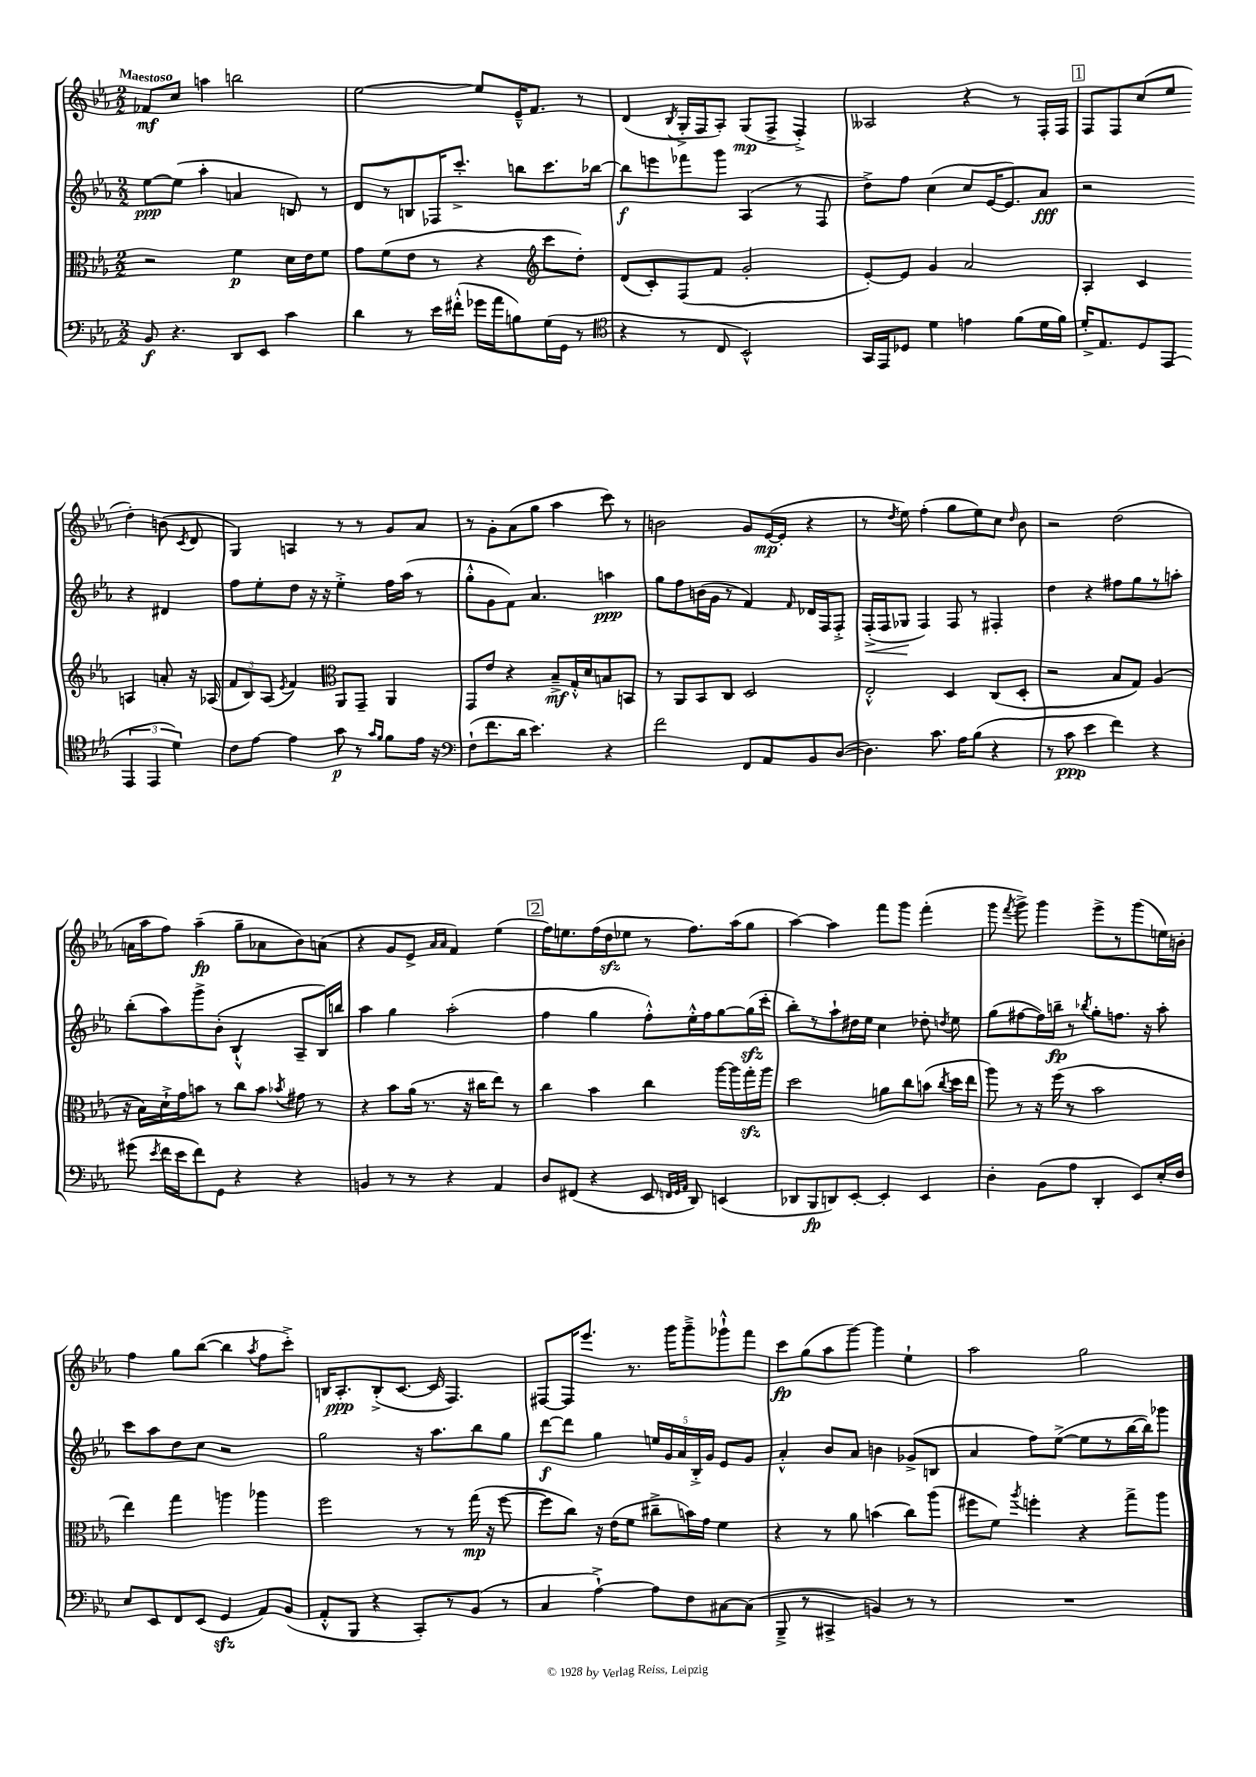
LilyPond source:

<<
\new StaffGroup <<
\new Staff = "s0" {
    \clef treble \key ees \major \numericTimeSignature \time 2/2 \tempo "Maestoso"
    \autoBeamOff fes'8[\mf c''8] a''4 b''2 |
    ees''2~ ees''8[ ees'16---^ f'8.] r8 |
    d'4( \acciaccatura { bes8 } g16[-.-> f16 aes8]-.) g8[\mp( f8]-> f4-.->) |
    aeses2 r4 r8 f16[-. f16] |
    \mark \markup { \box "1" } f8[ f8 c''8( ees''8] d''4-.) b'8( \acciaccatura { c'8 } d'8 |
    g4) a4 r8 r8 g'8[ aes'8] |
    r8 g'8[-. aes'8( g''8] aes''4 c'''8) r8 |
    b'2 g'8[ ees'16~\mp( ees'16]-. r4 |
    r8 \acciaccatura { d''8 } ees''8) f''4-.( g''8[ ees''8) c''8] \grace { d''16 } bes'8 |
    r2 d''2( |
    a'16[ aes''16 f''8]) aes''4--\fp( g''8[-- aes'8 bes'8) a'8]( |
    r4 g'8[ ees'8]-> \grace { aes'16[ aes'16] } f'4) ees''4( |
    \mark \markup { \box "2" } f''16[) e''8. f''16( d''16\sfz ees''8] r8 f''8.[) aes''16( g''8] |
    aes''4~) aes''4 f'''8[ g'''8] f'''4-.( |
    g'''8 \acciaccatura { f'''8 } g'''8->) g'''4 ees'''8[-> r8 g'''8( e''16) b'16]-. |
    f''4 g''8[ bes''8]~( bes''4 \acciaccatura { aes''8 } f''8[ c'''8]-.->) |
    b16[ aes8.-.\ppp b8-.->( c'8.]~ c'16 f4.) |
    fis8[~ fis16 ees'''8.] r8. g'''16[ g'''8---> ges'''8-!-^ f'''8] |
    c'''8[\fp g''8( aes''8 g'''8]~) g'''4 ees''4-! |
    aes''2 g''2 \bar "|." |
}
\new Staff = "s1" {
    \clef treble \key ees \major \numericTimeSignature \time 2/2
    \autoBeamOff ees''8[~\ppp ees''8]( aes''4-. a'4 b8) r8 |
    d'8[ r8 b8 fes16 c'''8.]-.-> b''8[ c'''8. bes''16]~ |
    bes''8[\f e'''8 fes'''8 g'''8] aes4( r8 f8 |
    d''8[->) f''8] c''4( c''8[ ees'16~ ees'8.) aes'8]\fff |
    \mark \markup { \box "1" } r2 r4 dis'4 |
    f''8[ ees''8-. d''8] r16 r16 ees''4-.-> f''16[ aes''16]( r8 |
    g''8[-.-^ g'8 f'8]) aes'4. a''4\ppp |
    g''8[ f''8 b'16( g'16] r8 f'4) \grace { f'16 } des'16[ f16 f8]-.-> |
    f16[-.->\<( f16 ges8]\! f4) f8 r8 fis4-. |
    d''4 r4 fis''8[ g''8 r8 a''8]-. |
    bes''8[-.( aes''8) g'''8-> bes'8]-.( bes4-!-^ aes8[-- bes16) b''16] |
    aes''4 g''4 aes''2-.( |
    \mark \markup { \box "2" } f''4 g''4 f''8[-.-^) ees''16-.-^ f''16 g''8~ g''16\sfz( c'''16]-. |
    bes''8[-.) r8 aes''8-! dis''16 ees''16] c''4 des''8-. \acciaccatura { d''8 } ees''8 |
    g''8[( fis''8~ fis''16) b''16]--\fp r8 \acciaccatura { bes''8 } g''8[-. f''8.] r16 aes''8-. |
    c'''8[ aes''8 d''8 c''8] r2 |
    g''2 r16 aes''8.[ bes''8 g''8] |
    d'''8[~\f d'''8] g''4 \tuplet 5/4 { e''16[ g'16 aes'16 bes16-.-> g'16] } ees'8[ g'8] |
    aes'4-.-^ bes'8[ aes'8] b'4 ges'8[->( b8] |
    aes'4 f''8[) ees''8]~->( ees''8[ r8 bes''16~ bes''16) ges'''8] \bar "|." |
}
\new Staff = "s2" {
    \clef alto \key ees \major \numericTimeSignature \time 2/2
    \autoBeamOff r2 f'4\p d'16[ ees'16 f'8] |
    g'8[ f'8( ees'8] r8 r4 \clef treble c'''8[ d''8]-.) |
    d'8[( c'8-.) f8( f'8] g'2-. |
    ees'8[~-.) ees'8] g'4 aes'2 |
    \mark \markup { \box "1" } aes4-. c'4 a4 a'8-. r16 aes16( |
    \tuplet 3/2 { f'8[ bes8) aes8]( } \acciaccatura { ees'8 } f'4) \clef alto aes,8[ g,8]-- aes,4 |
    g,8[ ees'8] r4 bes8[--->\mf g16-.-^ d'16 b8 b,8] |
    r8 aes,8[ bes,8 c8] d2 |
    ees2-.-^ d4 c8[( d8]-. |
    r2 bes8[ g8]) aes4( |
    r16 bes16[) d'16-!-> g'16 b'8] r8 c''8[ b'8] \acciaccatura { bes'8 } gis'8 r8 |
    r4 bes'8[ aes'16]( r8. r16 cis''16[ ees''8]) r8 |
    \mark \markup { \box "2" } c''4 bes'4 c''4 aes''16[~ aes''16 g''16-.\sfz aes''16] |
    d''2 a'8[ c''8 b'8]( \acciaccatura { c''8 } d''16[ ees''16] |
    aes''8) r8 r16 f''16( r8 bes'2 |
    ees''4) g''4 a''4 aes''4 |
    f''2 r8 r8 g''16\mp( r16 f''8~ |
    f''8[ c''8]) r16 ees'16[( f'8] cis''8[---> b'16) g'16] f'4 |
    r4 r8 aes'8 b'4( c''8[) aes''8]( |
    fis''8[ f'8]) \acciaccatura { aes''8 } f''4-. r4 g''8[-> aes''8] \bar "|." |
}
\new Staff = "s3" {
    \clef bass \key ees \major \numericTimeSignature \time 2/2
    \autoBeamOff bes,8\f r4. d,8[ ees,8] c'4 |
    d'4 r8 ees'16[ fis'16]-.-^( ges'16[ aes'16 b8) g16( g,16] r8 |
    \clef tenor r4 r8 c8 bes,2-^) |
    g,16[ ees,16 des8] d'4 e'4 f'8[( d'16 f'16]) |
    \mark \markup { \box "1" } d'16[-.-> ees8. d8 ees,8]( \tuplet 3/2 { ees,4 ees,4 d'4) } |
    c'8[ ees'8]~ ees'4 g'8\p r8 \grace { g'16[ f'16] } f'8[ ees'16] r16 |
    \clef bass f8[-!( f'8. d'16] ees'4.) r4 |
    f'2 f,8[ aes,8 bes,8 d8]~( |
    d4.) c'8. aes16[ bes8]( r4 |
    r8 c'8\ppp ees'4 f'4) r4 |
    gis'8( \acciaccatura { ees'8 } f'16[ ees'16 f'8) g,8] r4 r4 |
    b,4 r8 r8 r4 aes,4 |
    \mark \markup { \box "2" } d8[ fis,8]( r4 ees,8 \grace { f,32[ g,32 aes,32] } d,8) e,4( |
    des,8[ bes,,8\fp d,8) ees,8]~-. ees,4-. ees,4 |
    d4-. bes,8[( aes8] d,4-. ees,8[) ees16-. f16] |
    ees8[ ees,8 f,8 ees,8]( g,4\sfz aes,8[) bes,8]( |
    aes,8[-.-^ bes,,8] r4 c,8[-.) r8 bes,8]( r8 |
    c4 aes4~-!->) aes8[ f8 cis8~ cis8]( |
    bes,,8---> r8 cis,4-> b,4) r8 r8 |
    R1 \bar "|." |
}
>>
>>
\layout { \context { \Score \remove "Bar_number_engraver" } }
